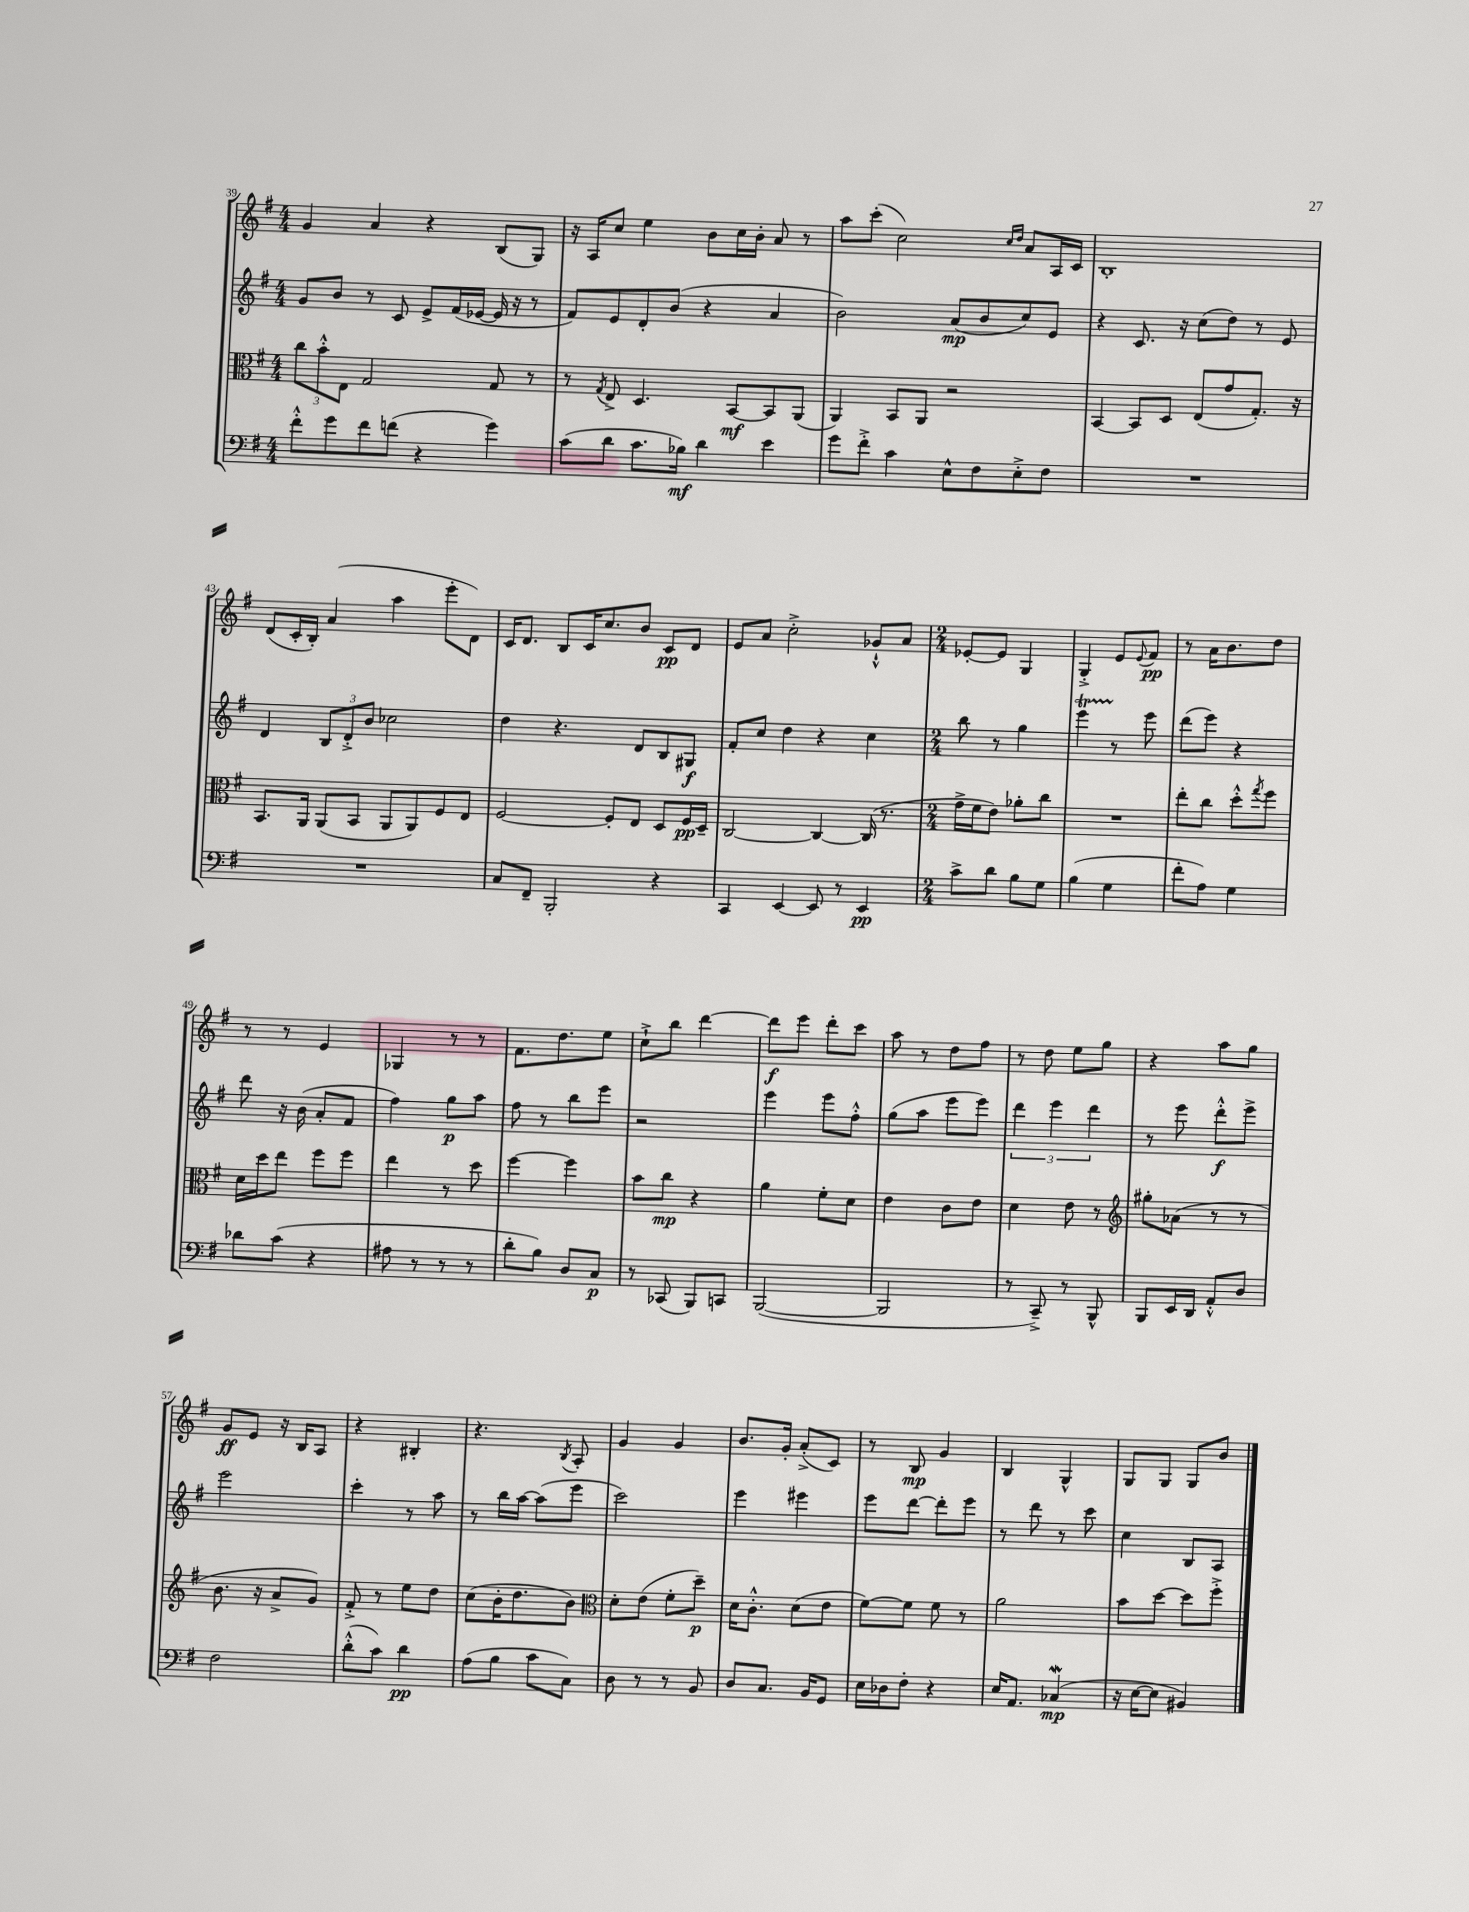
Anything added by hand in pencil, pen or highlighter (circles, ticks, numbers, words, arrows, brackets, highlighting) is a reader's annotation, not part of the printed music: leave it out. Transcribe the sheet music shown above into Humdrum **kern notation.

**kern	**kern	**kern	**kern
*staff4	*staff3	*staff2	*staff1
*clefF4	*clefC3	*clefG2	*clefG2
*k[f#]	*k[f#]	*k[f#]	*k[f#]
*M4/4	*M4/4	*M4/4	*M4/4
8f#'^^	12cc	8g	4g
.	12b'^^	.	.
8g	.	8b	.
.	12E	.	.
8f#	2G	8r	4a
(8f	.	8c	.
4r	.	8e^	4r
.	.	(16f#	.
.	.	[16e-	.
4g)	8G	16e-]	(8B
.	.	16r	.
.	8r	8r	8G)
=	=	=	=
(8c	8r	8f#)	16r
.	.	.	16A
.	8qG	.	.
8d	8E^	8e	8cc
8.c	4.D	8d'	4ee
.	.	(8b	.
16B-)	.	.	.
4d	.	4r	8b
.	[8BB	.	16cc
.	.	.	16b'
4e	8BB]	4a	8a
.	(8AA	.	8r
=	=	=	=
8g	4AA)	2b)	8aa
8f#'^	.	.	(8ccc'
4c	8BB	.	2cc)
.	8AA	.	.
8E^^	2r	(8a	.
8F#	.	8b	.
.	.	.	16qqcc
.	.	.	16qqdd
8E'^	.	8cc)	8a
8F#	.	8e	16A
.	.	.	16c
=	=	=	=
1r	[4BB	4r	1B'
.	8BB]	8.c	.
.	8D	.	.
.	.	16r	.
.	(8E	(8cc	.
.	8g	8dd)	.
.	8.G')	8r	.
.	.	8e	.
.	16r	.	.
=	=	=	=
1r	8.BB	4d	(8d
.	.	.	16c'
.	16AA	.	16B')
.	(8AA	12B	(4a
.	.	12d'^	.
.	8BB	.	.
.	.	12b	.
.	8AA	2cc-	4aa
.	8AA)	.	.
.	8F#	.	8eee'
.	8E	.	8d)
=	=	=	=
8C	[2F#	4dd	16c
.	.	.	8.d
8FF#~	.	.	.
2BBB'	.	4.r	8B
.	.	.	16c
.	.	.	8.cc
.	8F#']	.	.
.	8E	8d	8b
4r	8D	8B	8c
.	16F#	8G#	8d
.	16D~	.	.
=	=	=	=
4CC	[2C	8f#'	8e
.	.	8cc	8a
[4EE	.	4dd	2cc'^
8EE]	4C_	4r	.
8r	.	.	.
4EE	(16C]	4cc	8g-`^^
.	8.r	.	.
.	.	.	8a
=	=	=	=
*M2/4	*M2/4	*M2/4	*M2/4
8c^	16g^	8bb	[8e-'
.	16f#	.	.
8d	8e)	8r	8e-]
8B	8a-'	4gg	4G
8G	8cc	.	.
=	=	=	=
(4B	2r	4eee	4G'^
4G	.	8r	8e
.	.	.	8qqe
.	.	8eee	8f#
=	=	=	=
8f#'	8ee'	(8ddd	8r
8A)	8cc	8eee)	16a
.	.	.	8.b
4G	8dd'^^	4r	.
.	8qgg	.	.
.	8ff#	.	8dd
=	=	=	=
8d-	16d	8ddd	8r
.	16dd	.	.
(8c	8ee	16r	8r
.	.	(16b	.
4r	8ff#	8a'	4e
.	8ff#	8f#	.
=	=	=	=
8A#	4ee	4ff#)	4G-
8r	.	.	.
8r	8r	8gg	8r
8r	8dd	8aa	8r
=	=	=	=
8d'	[4ff#	8ff#	8.f#
8B)	.	8r	.
.	.	.	8.dd
8D	4ff#]	8bb	.
8C	.	8eee	8ee
=	=	=	=
8r	8b	2r	8cc`^
(8CC-	8cc	.	8bb
8BBB)	4r	.	[4ddd
8CC	.	.	.
=	=	=	=
([2BBB	4a	4eee	8ddd]
.	.	.	8eee
.	8f#'	8eee	8ddd'
.	8d	8ff#'^^	8ccc
=	=	=	=
2BBB]	4e	(8gg	8aa
.	.	8aa	8r
.	8c	8eee	8dd
.	8e	8eee)	8ff#
=	=	=	=
8r	4d	6ddd	8r
8CC~^)	.	.	8dd
.	.	6eee	.
8r	8e	.	8ee
.	.	6ddd	.
8BBB^^	8r	.	8gg
=	=	=	=
*	*clefG2	*	*
8BBB	8gg#'	8r	4r
16EE	(8a-	8eee	.
16DD	.	.	.
8AA'^^	8r	8ddd'^^	8aa
8D	8r	8eee^	8gg
=	=	=	=
2F#	8.b	2eee	8g
.	.	.	8e
.	16r	.	.
.	8a^	.	16r
.	.	.	16B
.	8g)	.	8A
=	=	=	=
(8d'^^	8f#'^	4ccc'	4r
8c)	8r	.	.
4d	8ee	8r	4B#'
.	8dd	8aa	.
=	=	=	=
(8A	(8cc	8r	4.r
8B	16b'	16bb	.
.	8.dd	[16aa	.
8c	.	(8aa]	.
.	.	.	8qB
8C)	8b)	8eee	8A'
=	=	=	=
*	*clefC3	*	*
8D	8d'	2ccc)	4g
8r	(8e	.	.
8r	8f#'	.	4g
8BB	8dd~)	.	.
=	=	=	=
8D	16d	4eee	8.b
.	8.c'^^	.	.
8.C	.	.	.
.	.	.	16g'
.	(8d	4eee#	(8a'^
16BB	.	.	.
8GG	8e	.	8c)
=	=	=	=
16E	[8f#)	8eee	8r
16D-	.	.	.
8F#'	8f#]	[8ddd	8B
4r	8f#	8ddd']	4g
.	8r	8eee	.
=	=	=	=
16E	2a	8r	4B
8.AA	.	.	.
.	.	8ddd	.
(4C-	.	8r	4G^^
.	.	8ccc	.
=	=	=	=
16r	8b	4cc	8G
[16E	.	.	.
8E]	[8dd	.	8G
4BB#)	8dd]	8B	8G
.	8ff#'^	8A	8b
==	==	==	==
*-	*-	*-	*-
